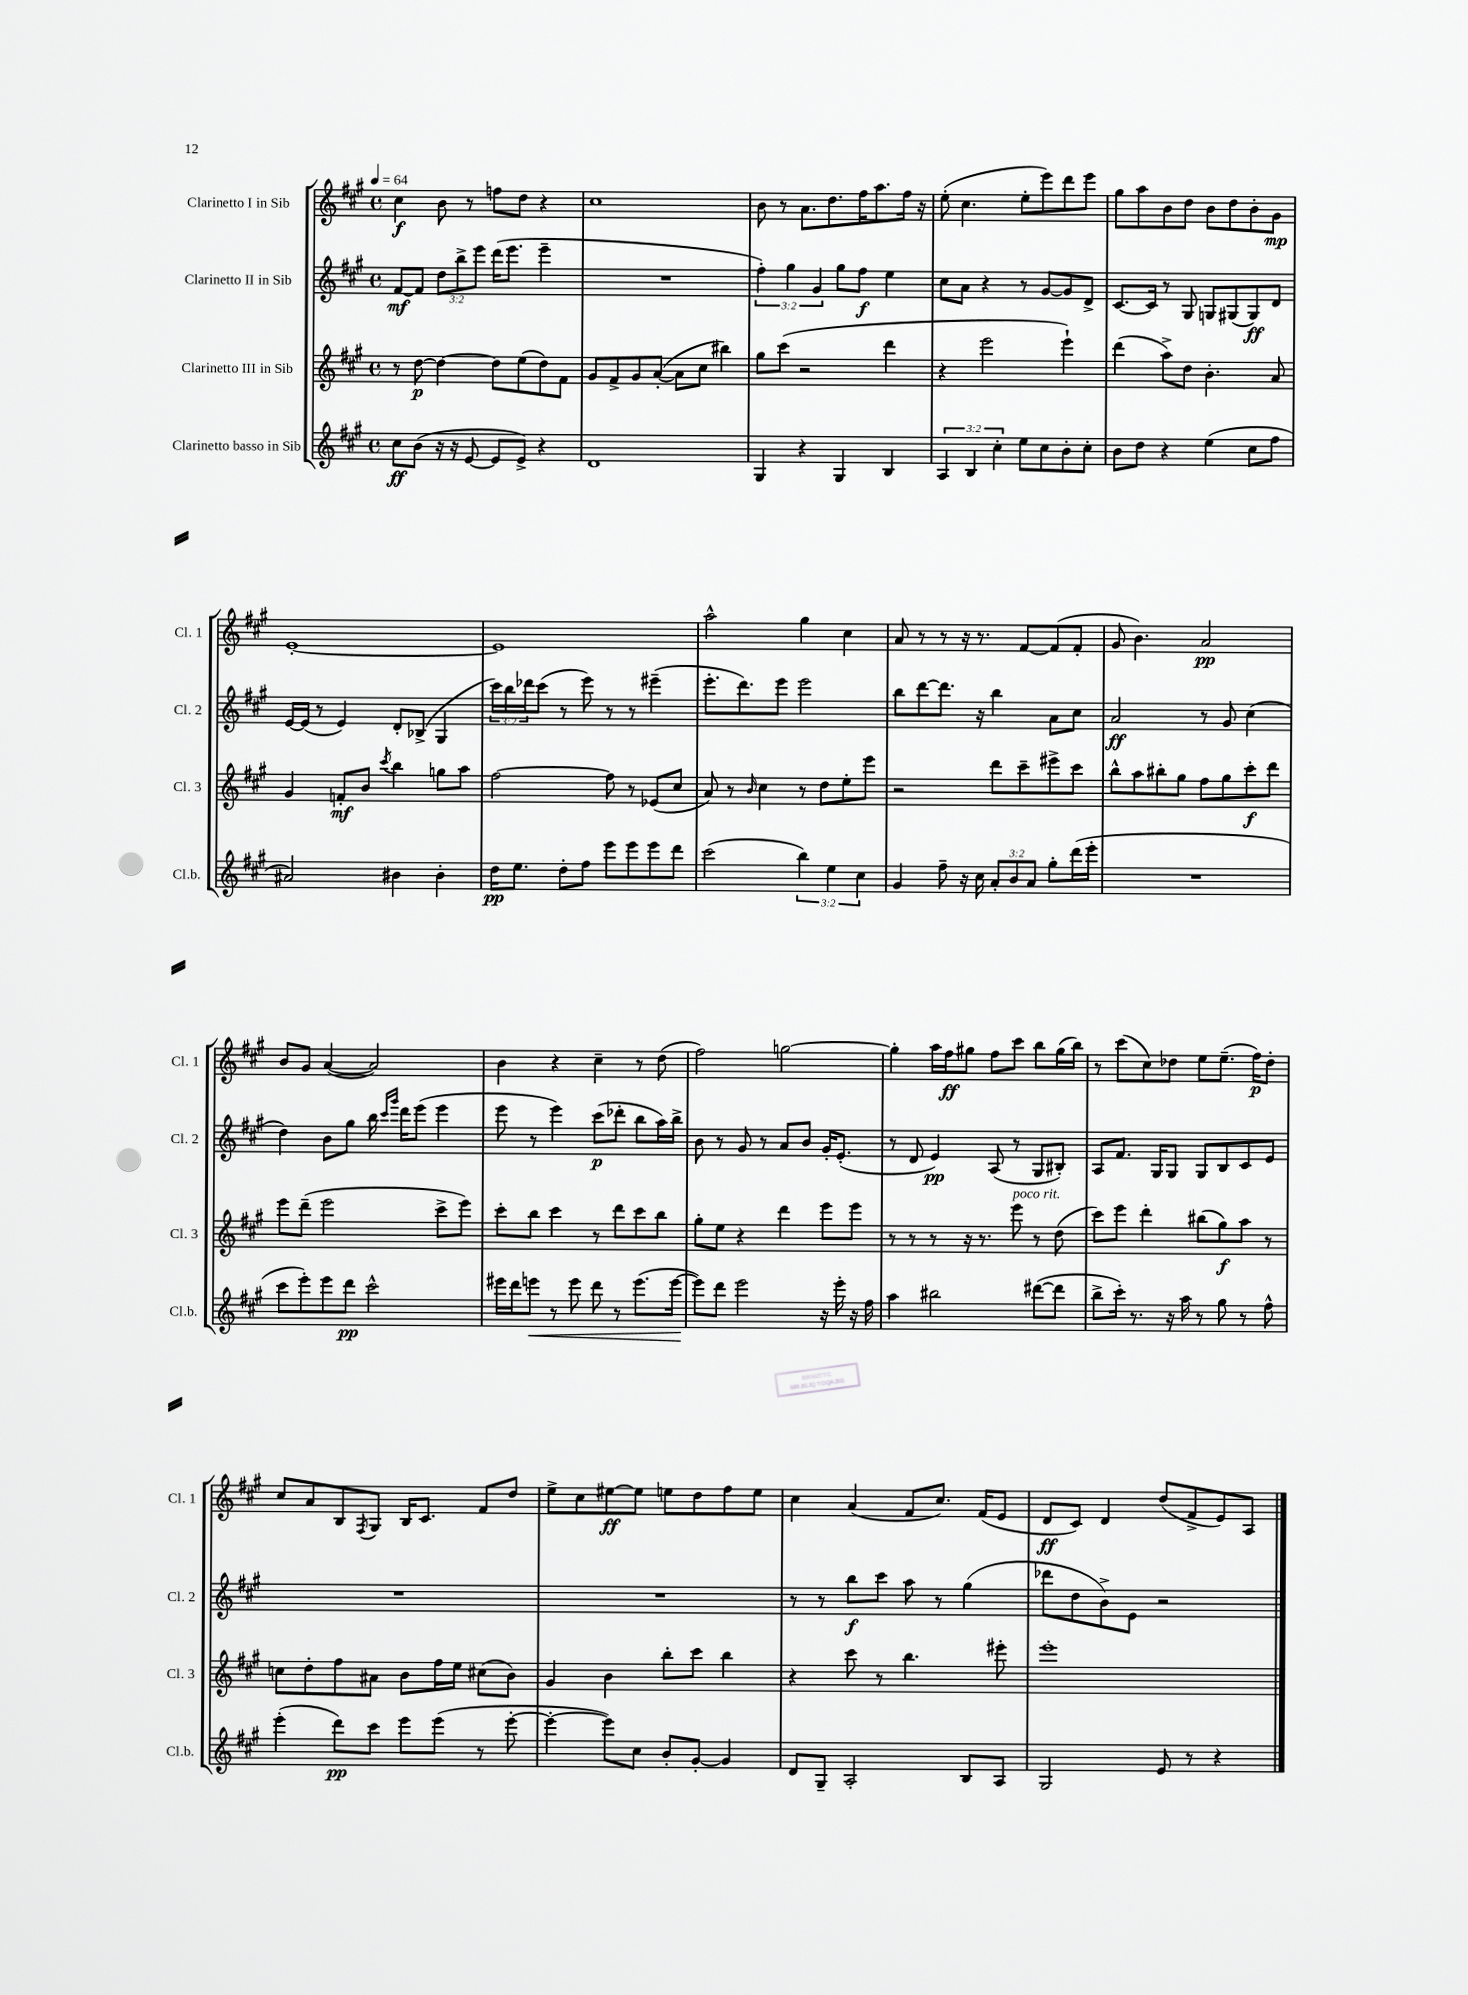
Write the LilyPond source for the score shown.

<<
\new StaffGroup <<
\new Staff = "s0" \with { instrumentName = "Clarinetto I in Sib" shortInstrumentName = "Cl. 1" } {
    \clef treble \key a \major \defaultTimeSignature \time 4/4 \tempo 4 = 64
    cis''4\f b'8 r8 f''8 d''8 r4 |
    cis''1 |
    b'8 r8 a'8. d''8. fis''16 a''8. fis''16 r16 |
    e''8-.( cis''4. e''8-. e'''8) d'''8 e'''8 |
    gis''8 a''8 b'8 d''8 b'8 d''8 b'8-. gis'8\mp |
    e'1~-. |
    e'1 |
    a''2-^ gis''4 cis''4 |
    a'8 r8 r8 r16 r8. fis'8~ fis'8( fis'8-. |
    gis'8 b'4.) a'2\pp |
    b'8 gis'8 a'4~( a'2) |
    b'4 r4 cis''4-- r8 d''8( |
    fis''2) g''2~ |
    g''4-. a''16 fis''16\ff gis''8 fis''8 cis'''8 b''8 gis''16( b''16) |
    r8 cis'''8( cis''8) des''8 e''8 e''8.--( fis''16\p) des''8-. |
    cis''8 a'8 b8 \acciaccatura { fis8 } gis8 b16 cis'8. fis'8 d''8 |
    e''8-> cis''8 eis''8~\ff eis''8 e''8 d''8 fis''8 e''8 |
    cis''4 a'4( fis'8 cis''8.) fis'16( e'8 |
    d'8\ff cis'8) d'4 d''8( fis'8-> e'8) a8 \bar "|." |
}
\new Staff = "s1" \with { instrumentName = "Clarinetto II in Sib" shortInstrumentName = "Cl. 2" } {
    \clef treble \key a \major \defaultTimeSignature \time 4/4 \override Staff.TupletNumber.text = #tuplet-number::calc-fraction-text
    fis'8~\mf fis'8 \tuplet 3/2 { d''8 b''8-> e'''8 } d'''16( e'''8. e'''4-- |
    R1 |
    \tuplet 3/2 { fis''4-.) gis''4 gis'4 } gis''8 fis''8\f e''4 |
    cis''8 a'8 r4 r8 gis'8~ gis'8 d'8-> |
    cis'8.~ cis'16 r8 gis8 g8 gis8( gis8\ff) d'8 |
    e'16~ e'16( r8 e'4) d'8-. bes8->( gis4 |
    \tuplet 3/2 { cis'''16) b''16 des'''16 } cis'''8( r8 e'''8) r8 r8 eis'''4--( |
    e'''8.-. d'''8.) e'''8 e'''2 |
    b''8 d'''8~ d'''8. r16 b''4 a'8 cis''8 |
    a'2\ff r8 gis'8 cis''4( |
    d''4) b'8 gis''8 b''16 \grace { cis'''16 gis'''16 } d'''16 e'''8( e'''4 |
    e'''8 r8 e'''4) cis'''8\p( des'''8-. b''8 a''16) b''16-> |
    b'8 r8 gis'8 r8 a'8 b'8 gis'16-. e'8.-.( |
    r8 d'8 e'4\pp) a8( r8 gis8 bis8-.) |
    a8 fis'8. gis16 gis8 gis8 b8 cis'8 e'8 |
    R1 |
    R1 |
    r8 r8 b''8\f cis'''8 a''8 r8 gis''4( |
    des'''8 d''8 b'8->) e'8 r2 \bar "|." |
}
\new Staff = "s2" \with { instrumentName = "Clarinetto III in Sib" shortInstrumentName = "Cl. 3" } {
    \clef treble \key a \major \defaultTimeSignature \time 4/4
    r8 d''8~\p d''4~ d''8 e''8( d''8) fis'8 |
    gis'8 fis'8-> gis'8 a'8~-.( a'8 cis''8 bis''4) |
    gis''8 cis'''8( r2 d'''4 |
    r4 e'''2 e'''4-!) |
    d'''4( a''8->) d''8 b'4.-. a'8 |
    gis'4 f'8-.\mf b'8 \acciaccatura { cis'''8 } b''4 g''8 a''8 |
    fis''2~ fis''8 r8 ees'8( cis''8 |
    a'8) r8 \grace { b'16 } cis''4 r8 d''8 e''8-. e'''8 |
    r2 d'''8 cis'''8-- eis'''8-> cis'''8 |
    b''8-^ a''8 bis''8-. gis''8 fis''8 gis''8 cis'''8-.\f d'''8 |
    e'''8 d'''8--( e'''2 cis'''8-> e'''8) |
    cis'''8-. b''8 cis'''4 r8 d'''8 cis'''8 b''8 |
    gis''8-. e''8 r4 d'''4 e'''8 e'''8 |
    r8 r8 r8 r16 r8. e'''8^\markup { \italic "poco rit." } r8 d''8( |
    cis'''8) e'''8 d'''4-. bis''8( gis''8\f) a''8 r8 |
    c''8 d''8-. fis''8 ais'8 b'8 fis''16 e''16 cis''8( b'8) |
    gis'4 b'4 b''8-. cis'''8 b''4 |
    r4 cis'''8 r8 b''4. eis'''8-. |
    e'''1-. \bar "|." |
}
\new Staff = "s3" \with { instrumentName = "Clarinetto basso in Sib" shortInstrumentName = "Cl.b." } {
    \clef treble \key a \major \defaultTimeSignature \time 4/4 \override Staff.TupletNumber.text = #tuplet-number::calc-fraction-text
    cis''8\ff b'8( r16 r16 e'8~ e'8 e'8->) r4 |
    d'1 |
    gis4 r4 gis4 b4 |
    \tuplet 3/2 { a4 b4 cis''4-. } e''8 cis''8 b'8-. cis''8-. |
    b'8 d''8 r4 e''4( cis''8 fis''8 |
    ais'2) bis'4 bis'4-. |
    d''16\pp e''8. d''8-. fis''8 e'''8 e'''8 e'''8 d'''8 |
    cis'''2( \tuplet 3/2 { b''4) e''4 cis''4 } |
    gis'4 fis''8-- r16 cis''16 \tuplet 3/2 { a'8-. b'8 a'8 } gis''8-. d'''16( e'''16-. |
    R1 |
    cis'''8 e'''8-.) e'''8 d'''8\pp cis'''2-^ |
    eis'''16 d'''16 e'''8\< r8 e'''8 d'''8 r8 e'''8.( e'''16~ |
    e'''8\!) d'''8 e'''2 r16 e'''16-. r16 fis''16 |
    a''4 bis''2 dis'''8~( dis'''8 |
    b''8-> cis'''16-.) r8. r16 a''16 r8 gis''8 r8 fis''8-^ |
    e'''4-.( d'''8\pp) cis'''8 e'''8 e'''8( r8 e'''8~-. |
    e'''4~-. e'''8) cis''8 b'8-. gis'8~-. gis'4 |
    d'8 gis8-- a2-. b8 a8 |
    gis2 e'8 r8 r4 \bar "|." |
}
>>
>>
\layout { \context { \Score \remove "Bar_number_engraver" } }
